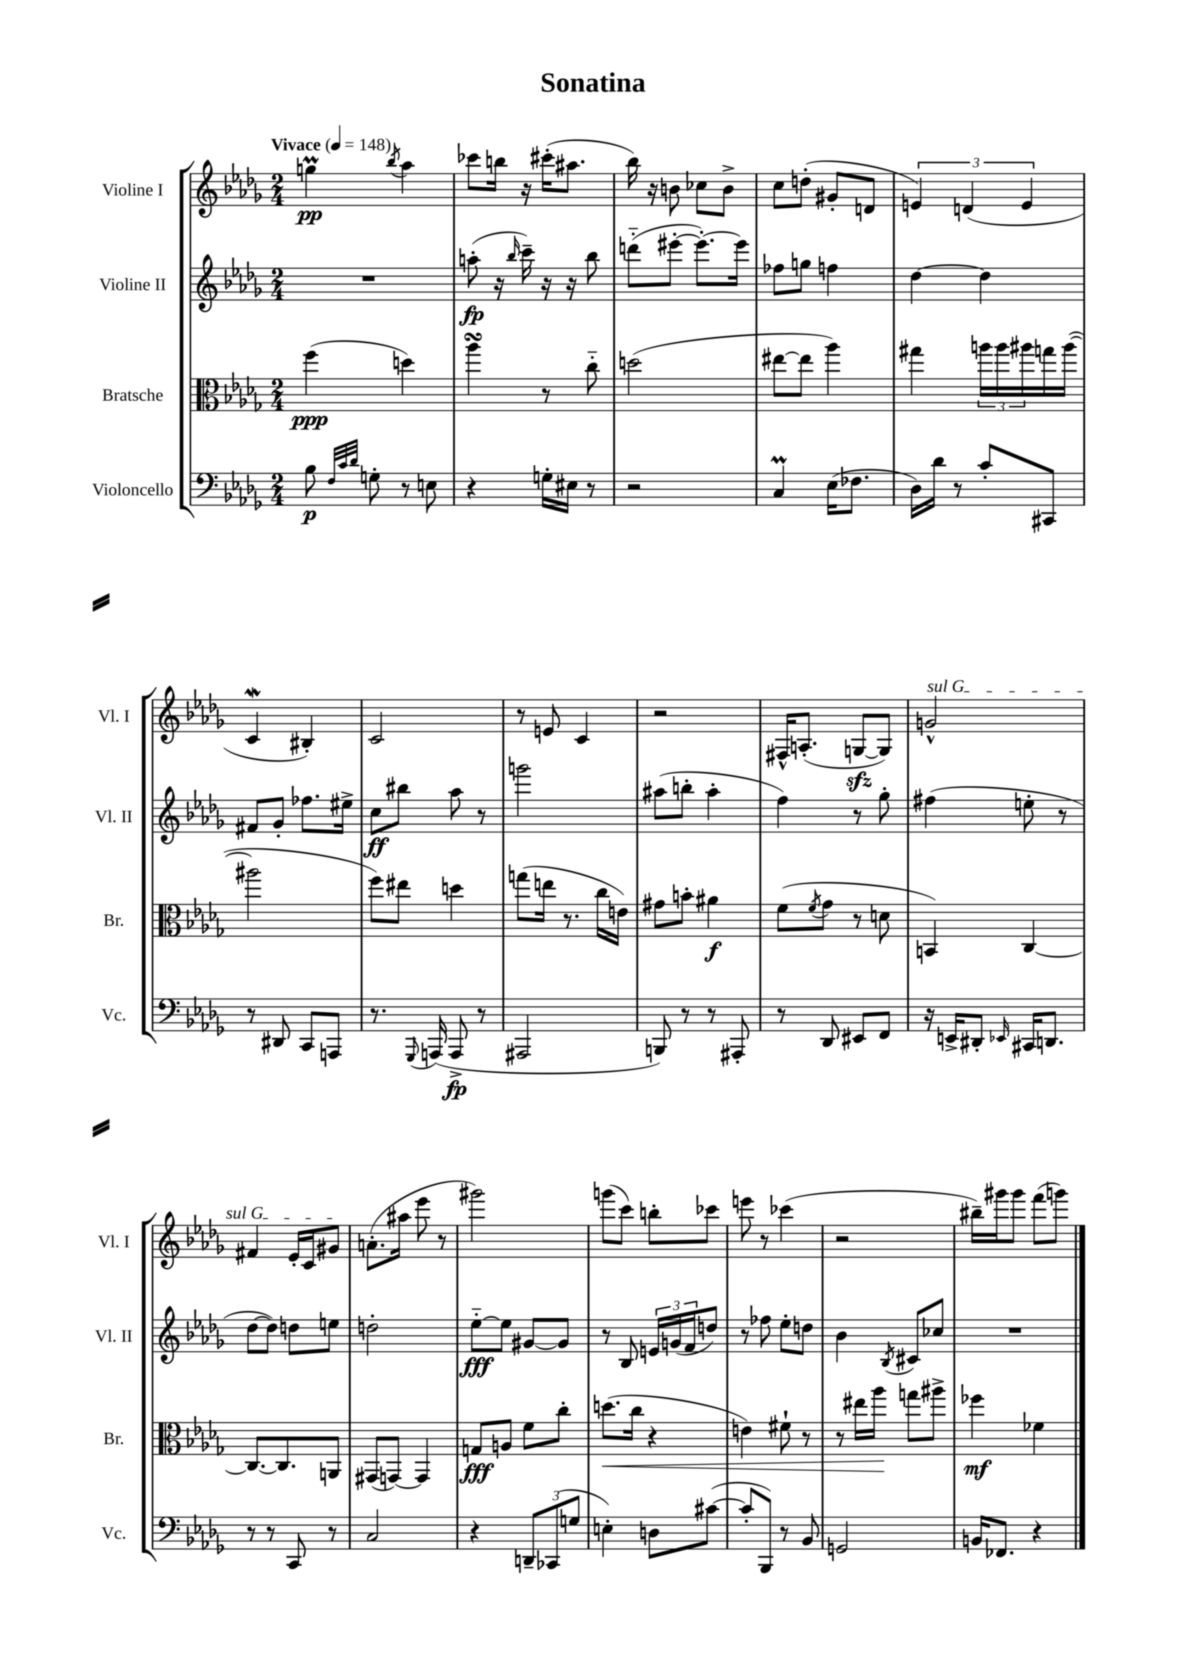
\header { title = "Sonatina" }
<<
\new StaffGroup <<
\new Staff = "s0" \with { instrumentName = "Violine I" shortInstrumentName = "Vl. I" } {
    \clef treble \key des \major \numericTimeSignature \time 2/4 \tempo "Vivace" 4 = 148
    g''4\prall\pp \acciaccatura { bes''8 } aes''4 |
    ces'''8 b''16 r16 cis'''16-.( ais''8. |
    bes''16) r16 b'8 ces''8 b'8-> |
    c''8 d''8-.( gis'8-. d'8 |
    \tuplet 3/2 { e'4) d'4( e'4 } |
    c'4\mordent bis4-.) |
    c'2 |
    r8 e'8 c'4 |
    r2 |
    fis16-^ a8.-.( g8~\sfz g8) |
    \once \override TextSpanner.bound-details.left.text = \markup { \italic "sul G" } g'2-^\startTextSpan |
    fis'4 ees'16-. c'16 gis'8\stopTextSpan |
    a'8.-.( ais''16 ees'''8 r8 |
    gis'''2) |
    g'''8( c'''8) b''8-. ces'''8 |
    e'''8 r8 ces'''4( |
    r2 |
    bis''16--) gis'''16 gis'''8 f'''8( g'''8) \bar "|." |
}
\new Staff = "s1" \with { instrumentName = "Violine II" shortInstrumentName = "Vl. II" } {
    \clef treble \key des \major \numericTimeSignature \time 2/4
    R2 |
    a''8-.\fp( r16 \grace { bes''16 } c'''16--) r16 r16 bes''8 |
    d'''8-_( eis'''8~-. eis'''8.~-.) eis'''16 |
    fes''8 g''8 f''4 |
    des''4~ des''4 |
    fis'8 ges'8-. fes''8. eis''16-> |
    c''8\ff bis''8 aes''8 r8 |
    g'''2 |
    ais''8( b''8-. ais''4-. |
    f''4) r8 ges''8-. |
    fis''4( e''8-. r8 |
    des''8~ des''8) d''8 e''8 |
    d''2-. |
    ees''8~-_\fff ees''8 gis'8~ gis'8 |
    r8 bes8 \tuplet 3/2 { e'16 g'16( f'16 } d''8) |
    r8 fes''8 ees''8-. d''8 |
    bes'4 \acciaccatura { bes8 } cis'8 ces''8 |
    R2 \bar "|." |
}
\new Staff = "s2" \with { instrumentName = "Bratsche" shortInstrumentName = "Br." } {
    \clef alto \key des \major \numericTimeSignature \time 2/4
    f''4\ppp( d''4) |
    aes''4\turn r8 c''8-_ |
    d''2( |
    eis''8~ eis''8 aes''4) |
    gis''4 \tuplet 3/2 { a''16 a''16 ais''16 } g''16 ais''16~( |
    ais''2 |
    f''8) eis''8 d''4 |
    g''8( e''16 r8. c''16 e'16) |
    gis'8 b'8-. ais'4\f |
    f'8( \acciaccatura { f'8 } ges'8 r8 d'8 |
    b,4) c4~ |
    c8.~ c8. a,8 |
    gis,8( g,8~) g,4 |
    g8\fff a8 f'8 c''8-. |
    d''8.\<( c''16 r4 |
    e'4) fis'8-! r8 |
    r8 eis''16 aes''16\! g''8 ais''8-> |
    fes''4\mf fes'4 \bar "|." |
}
\new Staff = "s3" \with { instrumentName = "Violoncello" shortInstrumentName = "Vc." } {
    \clef bass \key des \major \numericTimeSignature \time 2/4
    bes8\p \grace { f32 c'32 des'32 } g8-. r8 e8 |
    r4 g16-. eis16 r8 |
    r2 |
    c4\prall ees16( fes8. |
    des16) des'16 r8 c'8-. cis,8 |
    r8 dis,8 c,8 a,,8 |
    r8. \appoggiatura { ges,,8 } a,,16( a,,8->\fp r8 |
    ais,,2 |
    b,,8) r8 r8 ais,,8-. |
    r8 des,8 eis,8 f,8 |
    r16 e,16-> dis,8-. \grace { ees,16 } cis,16 d,8. |
    r8 r8 c,8 r8 |
    c2 |
    r4 \tuplet 3/2 { d,8-- ces,8( g8 } |
    e4-.) d8 cis'8~( |
    cis'8-. bes,,8) r8 bes,8 |
    g,2 |
    b,16 fes,8. r4 \bar "|." |
}
>>
>>
\layout { \context { \Score \remove "Bar_number_engraver" } }
